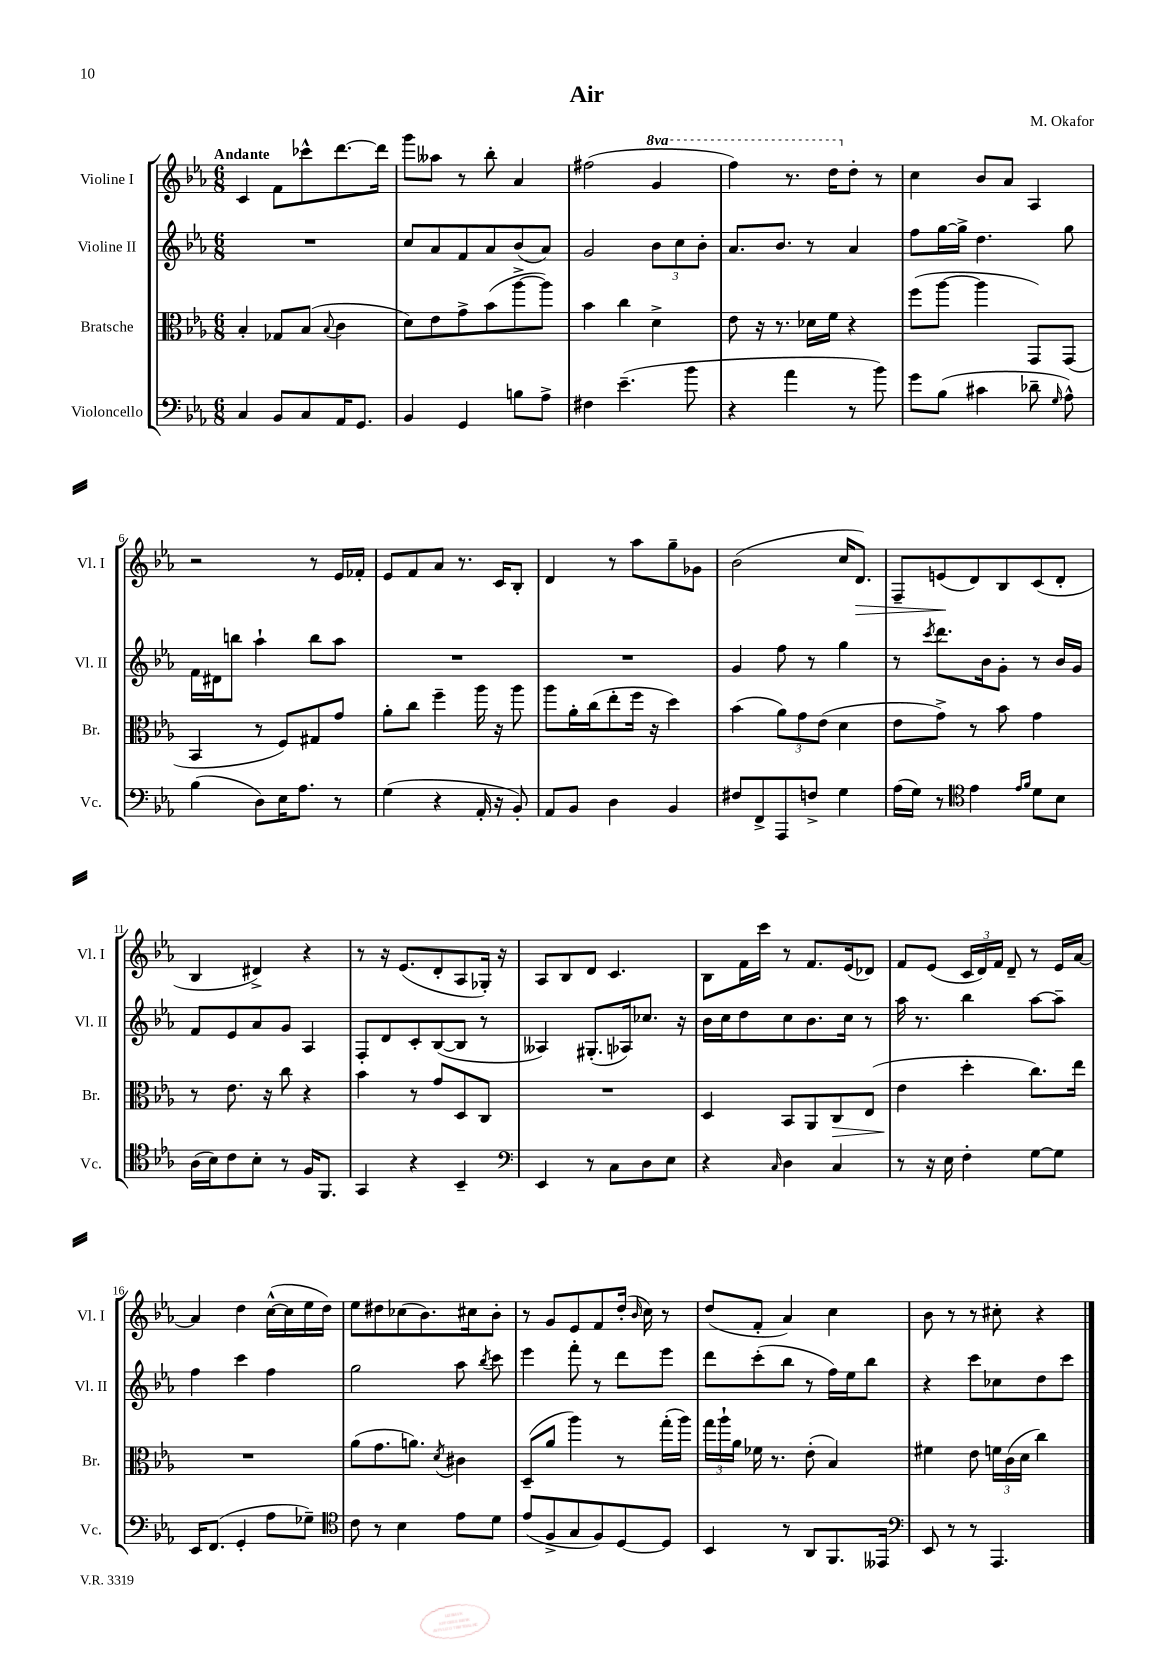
\header { title = "Air" composer = "M. Okafor" }
<<
\new StaffGroup <<
\new Staff = "s0" \with { instrumentName = "Violine I" shortInstrumentName = "Vl. I" } {
    \clef treble \key ees \major \numericTimeSignature \time 6/8 \set Staff.ottavationMarkups = #ottavation-simple-ordinals \tempo "Andante"
    \autoBeamOff c'4 f'8[ ces'''8-^ d'''8.~ d'''16] |
    g'''8[ aeses''8] r8 bes''8-. aes'4 |
    fis''2( \ottava #1 g''4 |
    f'''4) r8. d'''16[ \ottava #0 d''8]-. r8 |
    c''4 bes'8[ aes'8] aes4 |
    r2 r8 ees'16[ fes'16]-. |
    ees'8[ f'8 aes'8] r8. c'16[ bes8]-. |
    d'4 r8 aes''8[ g''8-- ges'8] |
    bes'2( c''16[ d'8.]\>) |
    f8[-- e'8\!( d'8) bes8 c'8( d'8]-. |
    bes4 dis'4->) r4 |
    r8 r16 ees'8.[( d'8-. aes8 ges16]-.) r16 |
    aes8[ bes8 d'8] c'4. |
    bes8[ f'16 c'''16] r8 f'8.[ ees'16( des'8]) |
    f'8[ ees'8]( \tuplet 3/2 { c'16[ d'16) f'16] } d'8-- r8 ees'16[ aes'16]~ |
    aes'4 d''4 c''16[~-^( c''16 ees''16 d''16]) |
    ees''8[ dis''8 ces''8( bes'8.) cis''16 bes'8]-. |
    r8 g'8[ ees'8 f'8 d''16]-.( \grace { bes'16 } c''16) r8 |
    d''8[( f'8]-. aes'4) c''4 |
    bes'8 r8 r8 cis''8-. r4 \bar "|." |
}
\new Staff = "s1" \with { instrumentName = "Violine II" shortInstrumentName = "Vl. II" } {
    \clef treble \key ees \major \numericTimeSignature \time 6/8
    \autoBeamOff R2. |
    c''8[ aes'8 f'8 aes'8 bes'8( aes'8]) |
    g'2 \tuplet 3/2 { bes'8[ c''8 bes'8]-. } |
    aes'8.[ bes'8.] r8 aes'4 |
    f''8[ g''16~ g''16]-> d''4. g''8 |
    f'16[ dis'16 b''8] aes''4-! b''8[ aes''8] |
    R2. |
    R2. |
    g'4 f''8 r8 g''4 |
    r8 \acciaccatura { c'''8 } d'''8.[ bes'16 g'8]-. r8 bes'16[ g'16] |
    f'8[ ees'8 aes'8 g'8] aes4 |
    f8[-. d'8 c'8-. bes8~( bes8] r8 |
    aeses4) gis8.[-.( aes16) ces''8.] r16 |
    bes'16[ c''16 d''8 c''8 bes'8. c''16] r8 |
    aes''16 r8. bes''4 aes''8[~ aes''8]-- |
    f''4 c'''4 f''4 |
    g''2 aes''8 \acciaccatura { bes''8 } c'''8 |
    ees'''4 f'''8-. r8 d'''8[ ees'''8] |
    d'''8[ c'''8-.( bes''8] r8 f''16[) ees''16 bes''8] |
    r4 c'''8[ ces''8 d''8 c'''8] \bar "|." |
}
\new Staff = "s2" \with { instrumentName = "Bratsche" shortInstrumentName = "Br." } {
    \clef alto \key ees \major \numericTimeSignature \time 6/8
    \autoBeamOff bes4-. ges8[ bes8]( \appoggiatura { bes8 } c'4 |
    d'8[) ees'8 g'8-> bes'8( aes''8~-> aes''8]) |
    bes'4 c''4 d'4-> |
    ees'8 r16 r8. des'16[ f'16] r4 |
    f''8[( aes''8]~ aes''4 g,8[) g,8]( |
    bes,4 r8 f8[) gis8 g'8] |
    aes'8[-. c''8] f''4-- aes''16 r16 aes''8 |
    aes''8[ aes'16-. c''16( ees''8-. f''16] r16 d''4) |
    bes'4( \tuplet 3/2 { aes'8[) g'8 ees'8]( } d'4 |
    ees'8[ g'8]->) r8 bes'8 g'4 |
    r8 ees'8. r16 c''8 r4 |
    bes'4 r8 g'8[ d8 c8] |
    R2. |
    d4 bes,8[ aes,8 c8\> ees8]( |
    ees'4\! d''4-. c''8.[) ees''16] |
    R2. |
    aes'8[( g'8. a'8.]) \acciaccatura { d'8 } cis'4 |
    d8[--( aes'8] aes''4) r8 g''16[-.( aes''16]) |
    \tuplet 3/2 { g''16[ aes''16-! aes'16] } fes'16 r8. ees'8-.( bes4) |
    fis'4 ees'8 \tuplet 3/2 { f'16[ c'16( d'16] } c''4) \bar "|." |
}
\new Staff = "s3" \with { instrumentName = "Violoncello" shortInstrumentName = "Vc." } {
    \clef bass \key ees \major \numericTimeSignature \time 6/8
    \autoBeamOff c4 bes,8[ c8 aes,16 g,8.] |
    bes,4 g,4 b8[ aes8]-> |
    fis4 ees'4.--( bes'8 |
    r4 aes'4 r8 bes'8) |
    g'8[ bes8]( cis'4 des'8-- \grace { g16 } aes8-^) |
    bes4( d8[) ees16 aes8.] r8 |
    g4( r4 aes,16-. r16 bes,8-.) |
    aes,8[ bes,8] d4 bes,4 |
    fis8[ f,8-> aes,,8 f8]-> g4 |
    aes16[( g16]) r8 \clef tenor ees'4 \grace { ees'16[ f'16] } d'8[ bes8] |
    aes16[( bes16) c'8 bes8]-. r8 f16[ f,8.] |
    g,4 r4 bes,4-- |
    \clef bass ees,4 r8 c8[ d8 ees8] |
    r4 \grace { c16 } d4 c4 |
    r8 r16 ees16 f4-. g8[~ g8] |
    ees,16[ f,8.]( g,4-. aes8[ ges8]--) |
    \clef tenor c'8 r8 bes4 ees'8[ d'8] |
    ees'8[( f8-> g8 f8) d8~ d8] |
    bes,4 r8 aes,8[ f,8. eeses,16] |
    \clef bass ees,8 r8 r8 aes,,4. \bar "|." |
}
>>
>>
